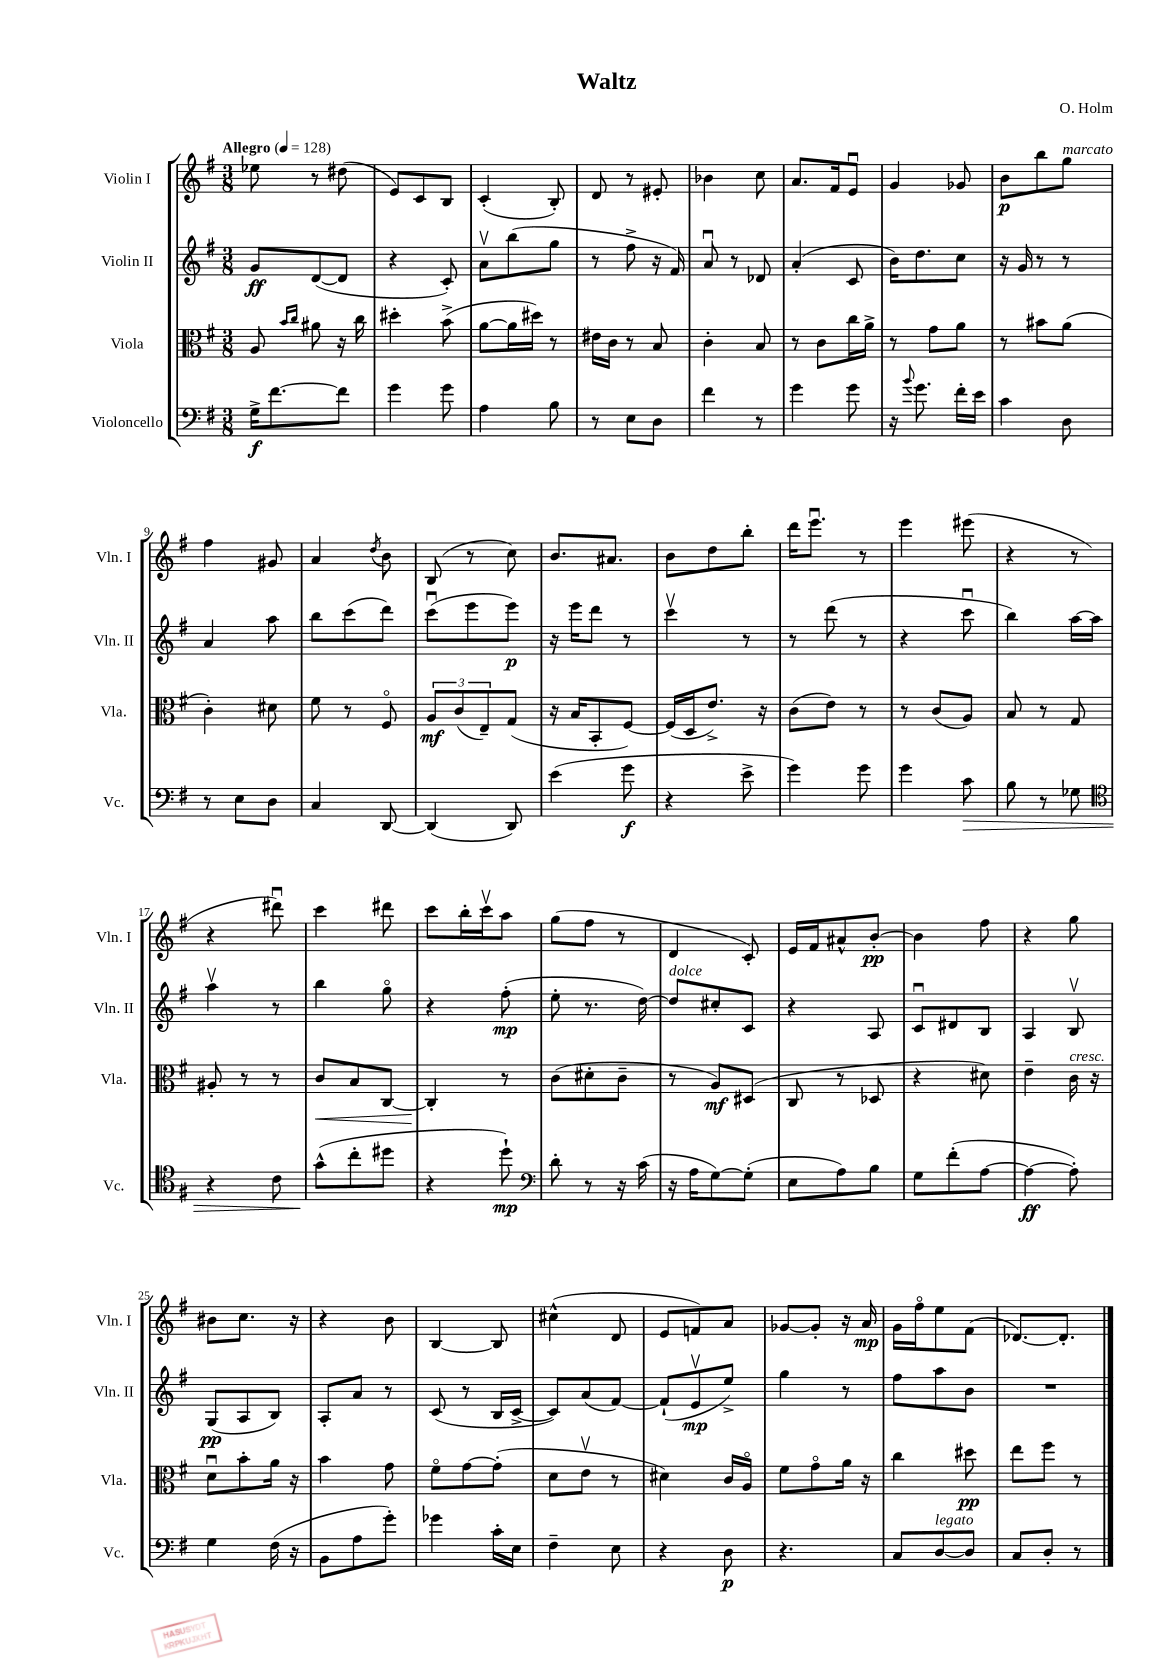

**kern	**kern	**kern	**kern
*staff4	*staff3	*staff2	*staff1
*clefF4	*clefC3	*clefG2	*clefG2
*k[f#]	*k[f#]	*k[f#]	*k[f#]
*M3/8	*M3/8	*M3/8	*M3/8
*MM128	*MM128	*MM128	*MM128
16G^\LK	8A/	8g/L	8ee-\
[8.f#\	.	.	.
.	16qqb/LL	.	.
.	16qqcc/JJ	.	.
.	8a#\	([8d/	8r
8f#\]J	16r	8d/]J	(8dd#\
.	16cc\	.	.
=	=	=	=
4g\	4dd#'\	4r	8e/L)
.	.	.	8c/
8g\	(8b^\	8c'/)	8B/J
=	=	=	=
4A\	[8a\L	8av\L	(4c'/
.	16a\]L	(8bb\	.
.	16dd#\JJ)	.	.
8B\	8r	8gg\J	8B'/)
=	=	=	=
8r	16e#\LL	8r	8d/
.	16c\JJ	.	.
8E\L	8r	8ff#^\	8r
8D\J	8B/	16r	8e#'/
.	.	16f#/)	.
=	=	=	=
4f#\	4c'\	8au/	4b-\
.	.	8r	.
8r	8B/	8d-/	8cc\
=	=	=	=
4g\	8r	(4a'/	8.a/L
.	8c\L	.	.
.	.	.	16f#/k
8g\	16cc\L	8c/	8eu/J
.	16a^\JJ	.	.
=	=	=	=
16r	8r	16b\LK)	4g/
8qqb/	.	.	.
8.g\	.	8.dd\	.
.	8g\L	.	.
16f#'\LL	8a\J	8cc\J	8g-/
16e\JJ	.	.	.
=	=	=	=
4c\	8r	16r	8b\L
.	.	16g/	.
.	8b#\L	8r	8bb\
8D\	(8a\J	8r	8gg\J
=	=	=	=
8r	4c'\)	4a/	4ff#\
8E\L	.	.	.
8D\J	8d#\	8aa\	8g#/
=	=	=	=
4C/	8f#\	8bb\L	4a/
.	8r	(8ccc\	.
.	.	.	8qdd/
[8DD/	8F#o/	8ddd\J)	8b\
=	=	=	=
(4DD/]	12A/L	(8cccu\L	(8B/
.	(12c/	.	.
.	.	8eee\	8r
.	12E~/)	.	.
8DD/)	(8G/J	8eee\J)	8cc\)
=	=	=	=
(4e\	16r	16r	8.b/L
.	16B/LK	16eee\LK	.
.	8BB'/	8ddd\J	.
.	.	.	8.a#/J
8g\	[8F#/J)	8r	.
=	=	=	=
4r	(16F#/]LL	4cccv\	8b\L
.	16D/J	.	.
.	8.e^/J)	.	8dd\
8e^\	.	8r	8bb'\J
.	16r	.	.
=	=	=	=
4g\)	(8c\L	8r	16ddd\LK
.	.	.	8.eeeu\J
.	8e\J)	(8ddd\	.
8g\	8r	8r	8r
=	=	=	=
4g\	8r	4r	4eee\
.	(8c/L	.	.
8c\	8A/J)	8cccu\	(8eee#\
=	=	=	=
8B\	8B/	4bb\)	4r
8r	8r	.	.
8G-\	8G/	[16aa\LL	8r
.	.	16aa\]JJ	.
=	=	=	=
*clefC4	*	*	*
4r	8A#'/	4aav\	4r
.	8r	.	.
8c\	8r	8r	8ddd#u\)
=	=	=	=
(8g^^\L	8c/L	4bb\	4ccc\
8cc'\	8B/	.	.
8dd#\J	[8C/J	8ggo\	8ddd#\
=	=	=	=
4r	4C'/]	4r	8ccc\L
.	.	.	16bb'\L
.	.	.	16cccv\J
8dd`\)	8r	(8ff#'\	8aa\J
=	=	=	=
*clefF4	*	*	*
8d'\	(8c\L	8ee'\	(8gg\L
8r	8d#'\	8.r	8ff#\J
16r	8c~\J	.	8r
(16c\	.	[16dd\)	.
=	=	=	=
16r	8r	8dd/]L	4d/
16A\LK	.	.	.
[8G\)	8A/L)	8cc#'/	.
(8G'\]J	(8D#/J	8c/J	8c'/)
=	=	=	=
8E\L	8C/	4r	16e/LL
.	.	.	16f#/J
8A\)	8r	.	8a#^^/
8B\J	8D-/	8A/	[8b'/J
=	=	=	=
8G\L	4r	8cu/L	4b\]
(8f#'\	.	8d#/	.
[8A\J	8d#\)	8B/J	8ff#\
=	=	=	=
4A\_	4e~\	4A/	4r
8A'\])	16c\	8Bv/	8gg\
.	16r	.	.
=	=	=	=
4G\	8du\L	(8G/L	8b#\L
.	8b'\	8A/	8.cc\J
(16F#\	16a\Jk	8B/J)	.
16r	16r	.	16r
=	=	=	=
8BB\L	4b\	8A'/L	4r
8A\	.	8a/J	.
8g'\J)	8g\	8r	8b\
=	=	=	=
4g-\	8f#o\L	(8c/	[4B/
.	[8g\	8r	.
16c'\LL	(8g'\]J	16B/LL	8B/]
16E\JJ	.	[16c^/JJ	.
=	=	=	=
4F#~\	8d\L	8c/]L)	(4cc#^^\
.	8ev\J	(8a/	.
8E\	8r	[8f#/J)	8d/
=	=	=	=
4r	4d#\)	(8f#`/]L	8e/L
.	.	8ev/	8f/)
8D\	16c/LL	8ee^/J)	8a/J
.	16Ao/JJ	.	.
=	=	=	=
4.r	8f#\L	4gg\	[8g-/L
.	8go\	.	8g-'/]J
.	16a\Jk	8r	16r
.	16r	.	16a/
=	=	=	=
8C/L	4cc\	8ff#\L	16g\LL
.	.	.	16ff#o\J
[8D/	.	8aa\	8ee\
8D/]J	8dd#\	8b\J	(8f#\J
=	=	=	=
8C/L	8ee\L	4.r	[8.d-/L)
8D'/J	8ff#\J	.	.
.	.	.	8.d-'/]J
8r	8r	.	.
==	==	==	==
*-	*-	*-	*-
